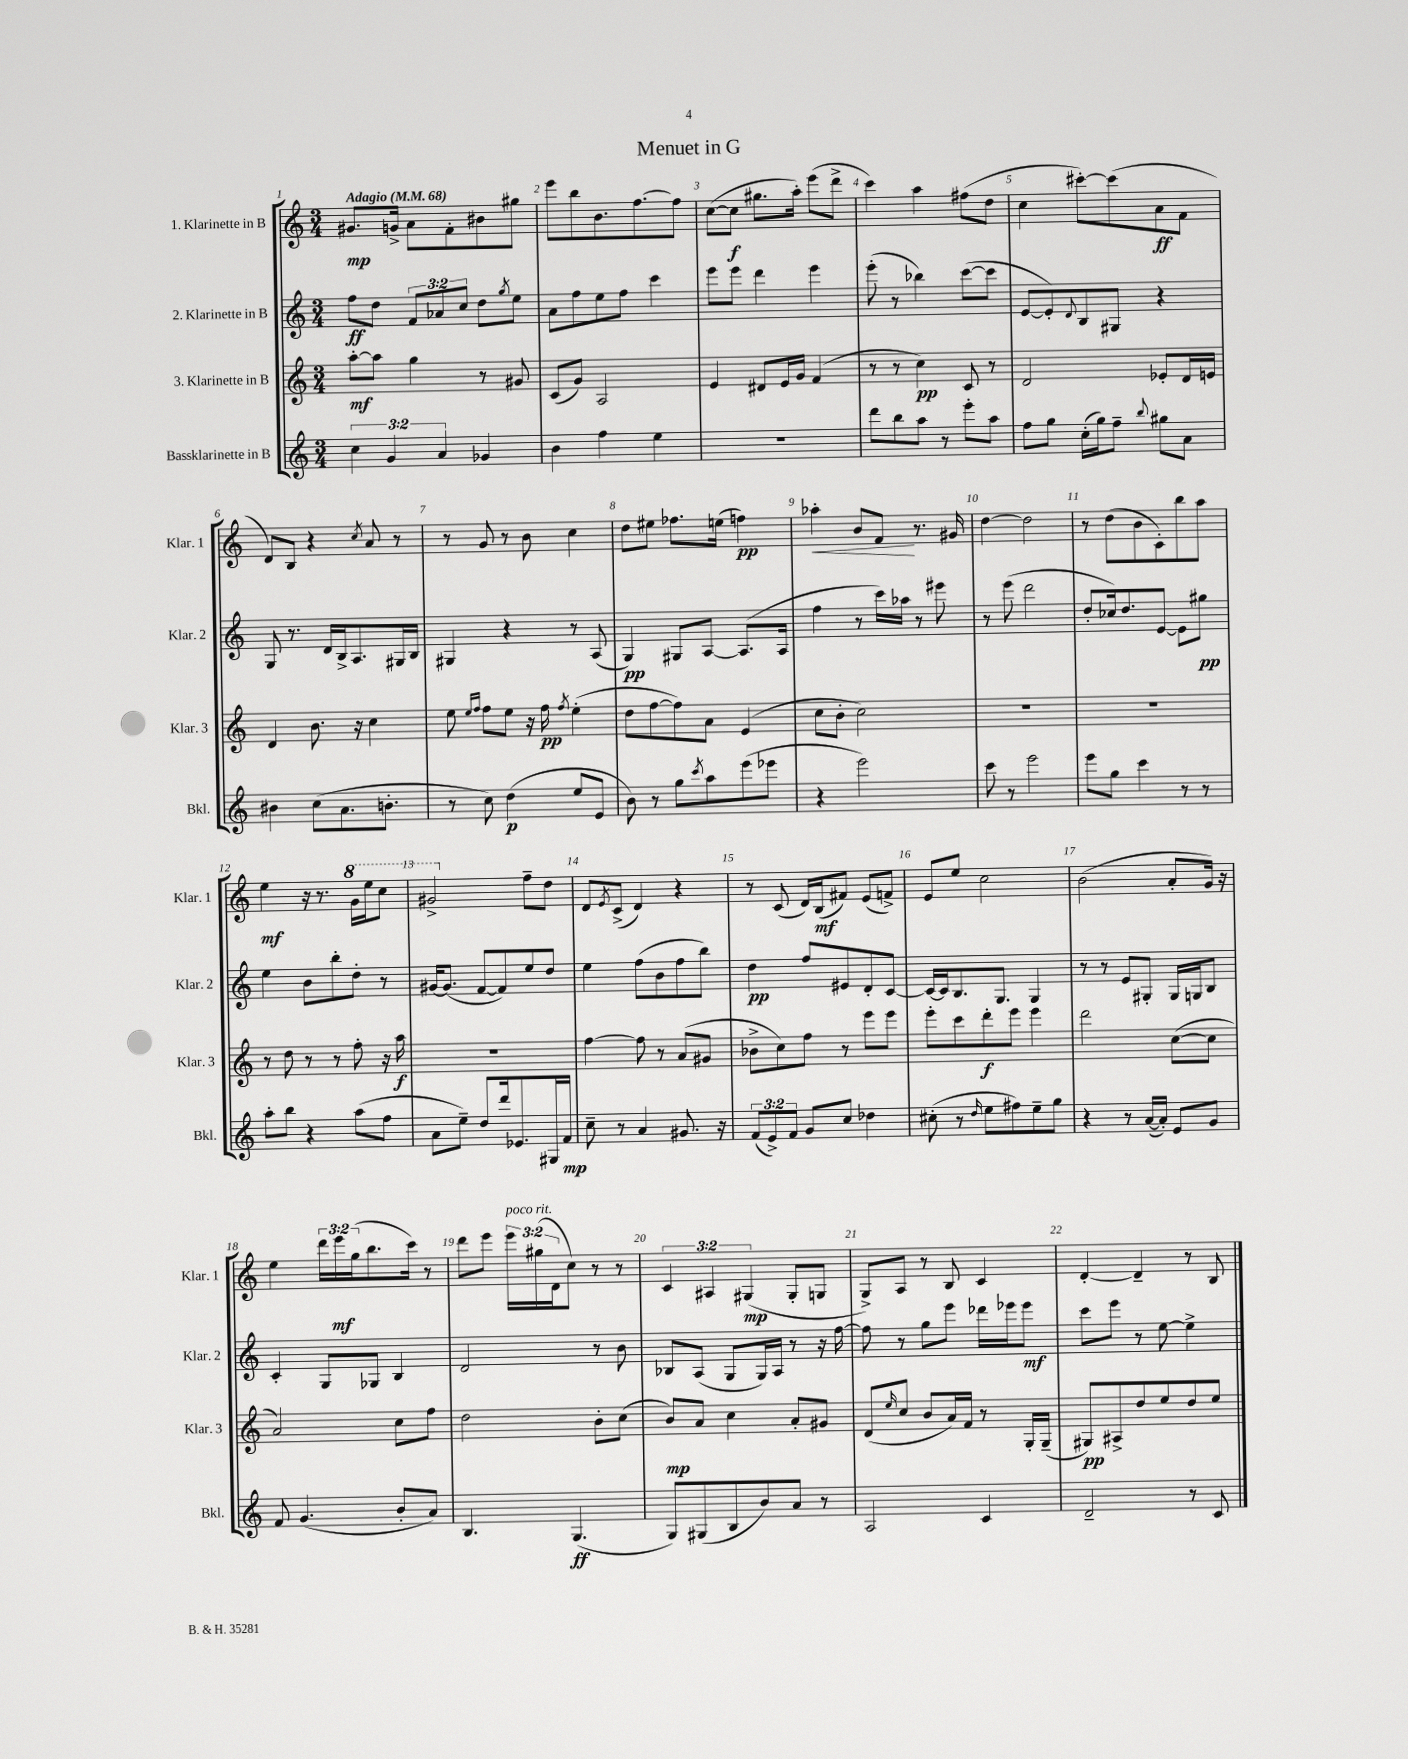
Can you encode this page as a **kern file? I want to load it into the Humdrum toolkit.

**kern	**dynam	**kern	**dynam	**kern	**dynam	**kern	**dynam
*part4	*part4	*part3	*part3	*part2	*part2	*part1	*part1
*staff4	*staff4	*staff3	*staff3	*staff2	*staff2	*staff1	*staff1
*I"Bassklarinette in B	*	*I"3. Klarinette in B	*	*I"2. Klarinette in B	*	*I"1. Klarinette in B	*
*I'Bkl.	*	*I'Klar. 3	*	*I'Klar. 2	*	*I'Klar. 1	*
*clefG2	*	*clefG2	*	*clefG2	*	*clefG2	*
*k[]	*	*k[]	*	*k[]	*	*k[]	*
*M3/4	*	*M3/4	*	*M3/4	*	*M3/4	*
*MM68	*	*MM68	*	*MM68	*	*MM68	*
=1	=1	=1	=1	=1	=1	=1	=1
!	!	!	!	!	!	!LO:TX:a:B:t=Adagio	!
6cc\	.	[8aa'\L	mf	8ff\L	ff	8.g#X/L	mp
.	.	8aa\J]	.	8dd\J	.	.	.
6g/	.	.	.	.	.	.	.
.	.	.	.	.	.	16gn^/Jk	.
.	.	4gg\	.	12f/L	.	8a\L	.
6a/	.	.	.	12a-X/	.	.	.
.	.	.	.	.	.	8f'\	.
.	.	.	.	12cc/J	.	.	.
4g-X/	.	8r	.	8dd\L	.	8b#X\	.
.	.	.	.	8qgg/	.	.	.
.	.	8g#X/	.	8ee\J	.	8gg#X\J	.
=2	=2	=2	=2	=2	=2	=2	=2
4b\	.	(8c/L	.	8a\L	.	8eee\L	.
.	.	8g/J)	.	8ff\	.	8bb\	.
4ff\	.	2A/	.	8ee\	.	8.b\	.
.	.	.	.	8ff\J	.	.	.
.	.	.	.	.	.	[8.ff\	.
4ee\	.	.	.	4ccc\	.	.	.
.	.	.	.	.	.	8ff\J]	.
=3	=3	=3	=3	=3	=3	=3	=3
2.r	.	4e/	.	8eee\L	.	([8cc\L	.
.	.	.	.	8eee\J	.	8cc\J]	f
.	.	8d#X/L	.	4ddd\	.	8.gg#X\L	.
.	.	16e/L	.	.	.	.	.
.	.	16g/JJ	.	.	.	16aa'\Jk)	.
.	.	(4f/	.	4eee\	.	(8eee\L	.
.	.	.	.	.	.	8ddd^\J	.
=4	=4	=4	=4	=4	=4	=4	=4
8ddd\L	.	8r	.	(8eee'\	.	4ccc\)	.
8bb\	.	8r	.	8r	.	.	.
8aa\J	.	4cc\)	pp	4bb-X\)	.	4aa\	.
8r	.	.	.	.	.	.	.
8eee'\L	.	8c/	.	([8ccc\L	.	(8ff#X\L	.
8aa\J	.	8r	.	8ccc\J]	.	8dd\J	.
=5	=5	=5	=5	=5	=5	=5	=5
8ff\L	.	2d/	.	[8e/L	.	4cc\	.
8gg\J	.	.	.	8e'/])	.	.	.
.	.	.	.	8qqd/	.	.	.
(16cc'\LL	.	.	.	8B/	.	[8ccc#X'\L)	.
16gg\J)	.	.	.	.	.	.	.
8ff~\J	.	.	.	8G#X/J	.	(8ccc#\]	.
8qqbb/	.	.	.	.	.	.	.
8gg#X\L	.	8e-X'/L	.	4r	.	8a\	ff
8a\J	.	16d/L	.	.	.	8f\J	.
.	.	16en/JJ	.	.	.	.	.
!!LO:LB:g=z
=6	=6	=6	=6	=6	=6	=6	=6
4b#X\	.	4d/	.	8G/	.	8d/L)	.
.	.	.	.	8.r	.	8B/J	.
(8cc\L	.	8.b\	.	.	.	4r	.
.	.	.	.	16d/LL	.	.	.
8.a\	.	.	.	16B^/J	.	.	.
.	.	16r	.	8.A/	.	.	.
.	.	.	.	.	.	8qcc/	.
.	.	4cc\	.	.	.	8a/	.
8.bn'\J	.	.	.	.	.	.	.
.	.	.	.	16G#X/L	.	8r	.
.	.	.	.	16B/JJ	.	.	.
=7	=7	=7	=7	=7	=7	=7	=7
8r	.	8ee\	.	4G#X/	.	8r	.
.	.	16qqee/LL	.	.	.	.	.
.	.	16qqff/JJ	.	.	.	.	.
8cc\)	.	8ff\L	.	.	.	8g/	.
(4dd\	p	8ee\J	.	4r	.	8r	.
.	.	16r	.	.	.	8b\	.
.	.	16ff\	pp	.	.	.	.
.	.	8qff/	.	.	.	.	.
8ee/L	.	(4ee'\	.	8r	.	4cc\	.
8e/J	.	.	.	(8A/	.	.	.
=8	=8	=8	=8	=8	=8	=8	=8
8b\)	.	8dd\L	.	4G/)	pp	8dd\L	.
8r	.	[8ff\	.	.	.	8ee#X\J	.
8gg\L	.	8ff\])	.	8G#X/L	.	8.ff-X\L	.
8qccc/	.	.	.	.	.	.	.
8aa\	.	8a\J	.	[8A/J	.	.	.
.	.	.	.	.	.	(16een\Jk	.
(8eee\	.	(4e/	.	(8.A/L]	.	4ffn\)	pp
8eee-X\J	.	.	.	.	.	.	.
.	.	.	.	16A/Jk	.	.	.
=9	=9	=9	=9	=9	=9	=9	=9
!	!	!	!	!	!	!	!LO:HP:b
4r	.	8cc\L	.	4ff\	.	4aa-X'\	<
.	.	8b'\J	.	.	.	.	.
2eee\)	.	2cc\)	.	8r	.	8b/L	.
.	.	.	.	16ccc\LL)	.	8f/J	.
.	.	.	.	16aa-X\JJ	.	.	.
.	.	.	.	8r	.	8.r	[
.	.	.	.	8eee#X\	.	.	.
.	.	.	.	.	.	16g#X/	.
=10	=10	=10	=10	=10	=10	=10	=10
8ccc\	.	2.r	.	8r	.	[4dd\	.
8r	.	.	.	(8eee\	.	.	.
2eee\	.	.	.	2ddd\	.	2dd\]	.
=11	=11	=11	=11	=11	=11	=11	=11
8eee\L	.	2.r	.	8dd'/L	.	8r	.
8gg\J	.	.	.	16cc-X/k)	.	(8dd\L	.
.	.	.	.	8.dd/	.	.	.
4ccc\	.	.	.	.	.	8b\	.
.	.	.	.	[8e/J	.	8c'\)	.
8r	.	.	.	8e\L]	.	8bb\	.
8r	.	.	.	8gg#X\J	pp	8aa\J	.
!!LO:LB:g=z
=12	=12	=12	=12	=12	=12	=12	=12
8aa'\L	.	8r	.	4ee\	.	4ee\	mf
8bb\J	.	8dd\	.	.	.	.	.
4r	.	8r	.	8b\L	.	16r	.
.	.	.	.	.	.	8.r	.
.	.	8r	.	8bb'\	.	.	.
*	*	*	*	*	*	*8va	*
(8aa\L	.	8ff'\	.	8dd'\J	.	16gg\LL	.
.	.	.	.	.	.	16eee\J	.
8ff\J	.	16r	.	8r	.	8ccc\J	.
.	.	16aa\	f	.	.	.	.
=13	=13	=13	=13	=13	=13	=13	=13
8a\L	.	2.r	.	[16g#X/KL	.	2gg#X^/	.
.	.	.	.	(8.g#/J]	.	.	.
8ee~\J)	.	.	.	.	.	.	.
8dd/L	.	.	.	[8f/L	.	.	.
16ddd/k	.	.	.	8f/])	.	.	.
8.e-X/	.	.	.	.	.	.	.
*	*	*	*	*	*	*X8va	*
.	.	.	.	8ee/	.	8ff~\L	.
16G#X/L	.	.	.	8dd/J	.	8dd\J	.
16f/JJ	mp	.	.	.	.	.	.
=14	=14	=14	=14	=14	=14	=14	=14
8cc~\	.	[4ff\	.	4ee\	.	8d/L	.
.	.	.	.	.	.	8qe/	.
8r	.	.	.	.	.	(8c^/J	.
4a/	.	8ff\]	.	(8ff\L	.	4d/)	.
.	.	8r	.	8b\	.	.	.
8.g#X/	.	(8a/L	.	8ff\	.	4r	.
.	.	8g#X/J	.	8bb\J)	.	.	.
16r	.	.	.	.	.	.	.
=15	=15	=15	=15	=15	=15	=15	=15
(12f/L	.	8b-X^\L	.	4dd\	pp	8r	.
12e^/)	.	.	.	.	.	.	.
.	.	8cc\)	.	.	.	(8c/	.
12f/J	.	.	.	.	.	.	.
8g/L	.	8ff\J	.	8ff/L	.	16d/LL)	.
.	.	.	.	.	.	(16B/J	mf
8cc/J	.	8r	.	8e#X/	.	8f#X/J)	.
4dd-X\	.	8eee\L	.	8d'/	.	(8e/L	.
.	.	8eee\J	.	[8c/J	.	8fn^/J)	.
=16	=16	=16	=16	=16	=16	=16	=16
(8cc#X'\	.	8eee'\L	.	16c/LL_	.	8e/L	.
.	.	.	.	16c/J]	.	.	.
8r	.	8ccc\	.	8.B/	.	8ee/J	.
16qqdd/	.	.	.	.	.	.	.
8ee\L	.	8ddd'\	f	.	.	2cc\	.
.	.	.	.	8.G/J	.	.	.
8ff#X\)	.	8eee\J	.	.	.	.	.
8ee~\	.	4eee\	.	4G/	.	.	.
8gg\J	.	.	.	.	.	.	.
=17	=17	=17	=17	=17	=17	=17	=17
4r	.	2ddd\	.	8r	.	(2b\	.
.	.	.	.	8r	.	.	.
8r	.	.	.	8e/L	.	.	.
([16a/LL	.	.	.	8G#X'/J	.	.	.
16a'/JJ])	.	.	.	.	.	.	.
8e/L	.	([8cc\L	.	16G#/LL	.	8a'/L	.
.	.	.	.	16Gn/J	.	.	.
8g/J	.	8cc\J]	.	8B/J	.	16g/Jk)	.
.	.	.	.	.	.	16r	.
!!LO:LB:g=z
=18	=18	=18	=18	=18	=18	=18	=18
8f/	.	2a/)	.	4c'/	.	4ee\	.
(4.g/	.	.	.	.	.	.	.
.	.	.	.	8G/L	.	24ddd\LL	.
.	.	.	.	.	.	24eee\	mf
.	.	.	.	.	.	(24gg\J	.
.	.	.	.	8G-X/J	.	8.bb\	.
8b'/L	.	8cc\L	.	4B/	.	.	.
.	.	.	.	.	.	16ccc\Jk)	.
8a/J)	.	8ff\J	.	.	.	8r	.
=19	=19	=19	=19	=19	=19	=19	=19
4.B/	.	2dd\	.	2d/	.	8ddd\L	.
.	.	.	.	.	.	8eee\J	.
!	!	!	!	!	!	!LO:TX:a:i:t=poco rit.	!
.	.	.	.	.	.	24eee\LL	.
.	.	.	.	.	.	(24gg#X\	.
.	.	.	.	.	.	24d\J	.
(4.G/	ff	.	.	.	.	8cc\J)	.
.	.	8b'\L	.	8r	.	8r	.
.	.	(8cc\J	.	8b\	.	8r	.
=20	=20	=20	=20	=20	=20	=20	=20
8G/L)	.	8b/L)	mp	8B-X/L	.	6c/	.
(8G#X/	.	8a/J	.	(8A/J	.	.	.
.	.	.	.	.	.	6A#X/	.
8B/	.	4cc\	.	8G/L	.	.	.
.	.	.	.	.	.	(6G#X/	mp
8b/)	.	.	.	16G/L)	.	.	.
.	.	.	.	16A/JJ	.	.	.
8a/J	.	8a'/L	.	8r	.	8G#'/L	.
8r	.	8g#X/J	.	16r	.	8Gn/J	.
.	.	.	.	[16ff\	.	.	.
=21	=21	=21	=21	=21	=21	=21	=21
2A/	.	(8d/L	.	8ff\]	.	8G^/L)	.
.	.	16qqee/	.	.	.	.	.
.	.	8cc/J	.	8r	.	8A/J	.
.	.	8b/L	.	8gg\L	.	8r	.
.	.	16a/L)	.	8eee\J	.	8B/	.
.	.	16f/JJ	.	.	.	.	.
4c/	.	8r	.	16ddd-X\LL	.	4c/	.
.	.	.	.	16eee-X\J	.	.	.
.	.	16G'/LL	.	8eee-\J	mf	.	.
.	.	(16G~/JJ	.	.	.	.	.
=22	=22	=22	=22	=22	=22	=22	=22
2d~/	.	8G#X/L)	pp	8ccc\L	.	[4d'/	.
.	.	8A#X^/	.	8eee\J	.	.	.
.	.	8dd/	.	8r	.	4d~/]	.
.	.	8ee/	.	[8ee\	.	.	.
8r	.	8dd/	.	4ee^\]	.	8r	.
8c/	.	8ee/J	.	.	.	8B/	.
==	==	==	==	==	==	==	==
*-	*-	*-	*-	*-	*-	*-	*-
